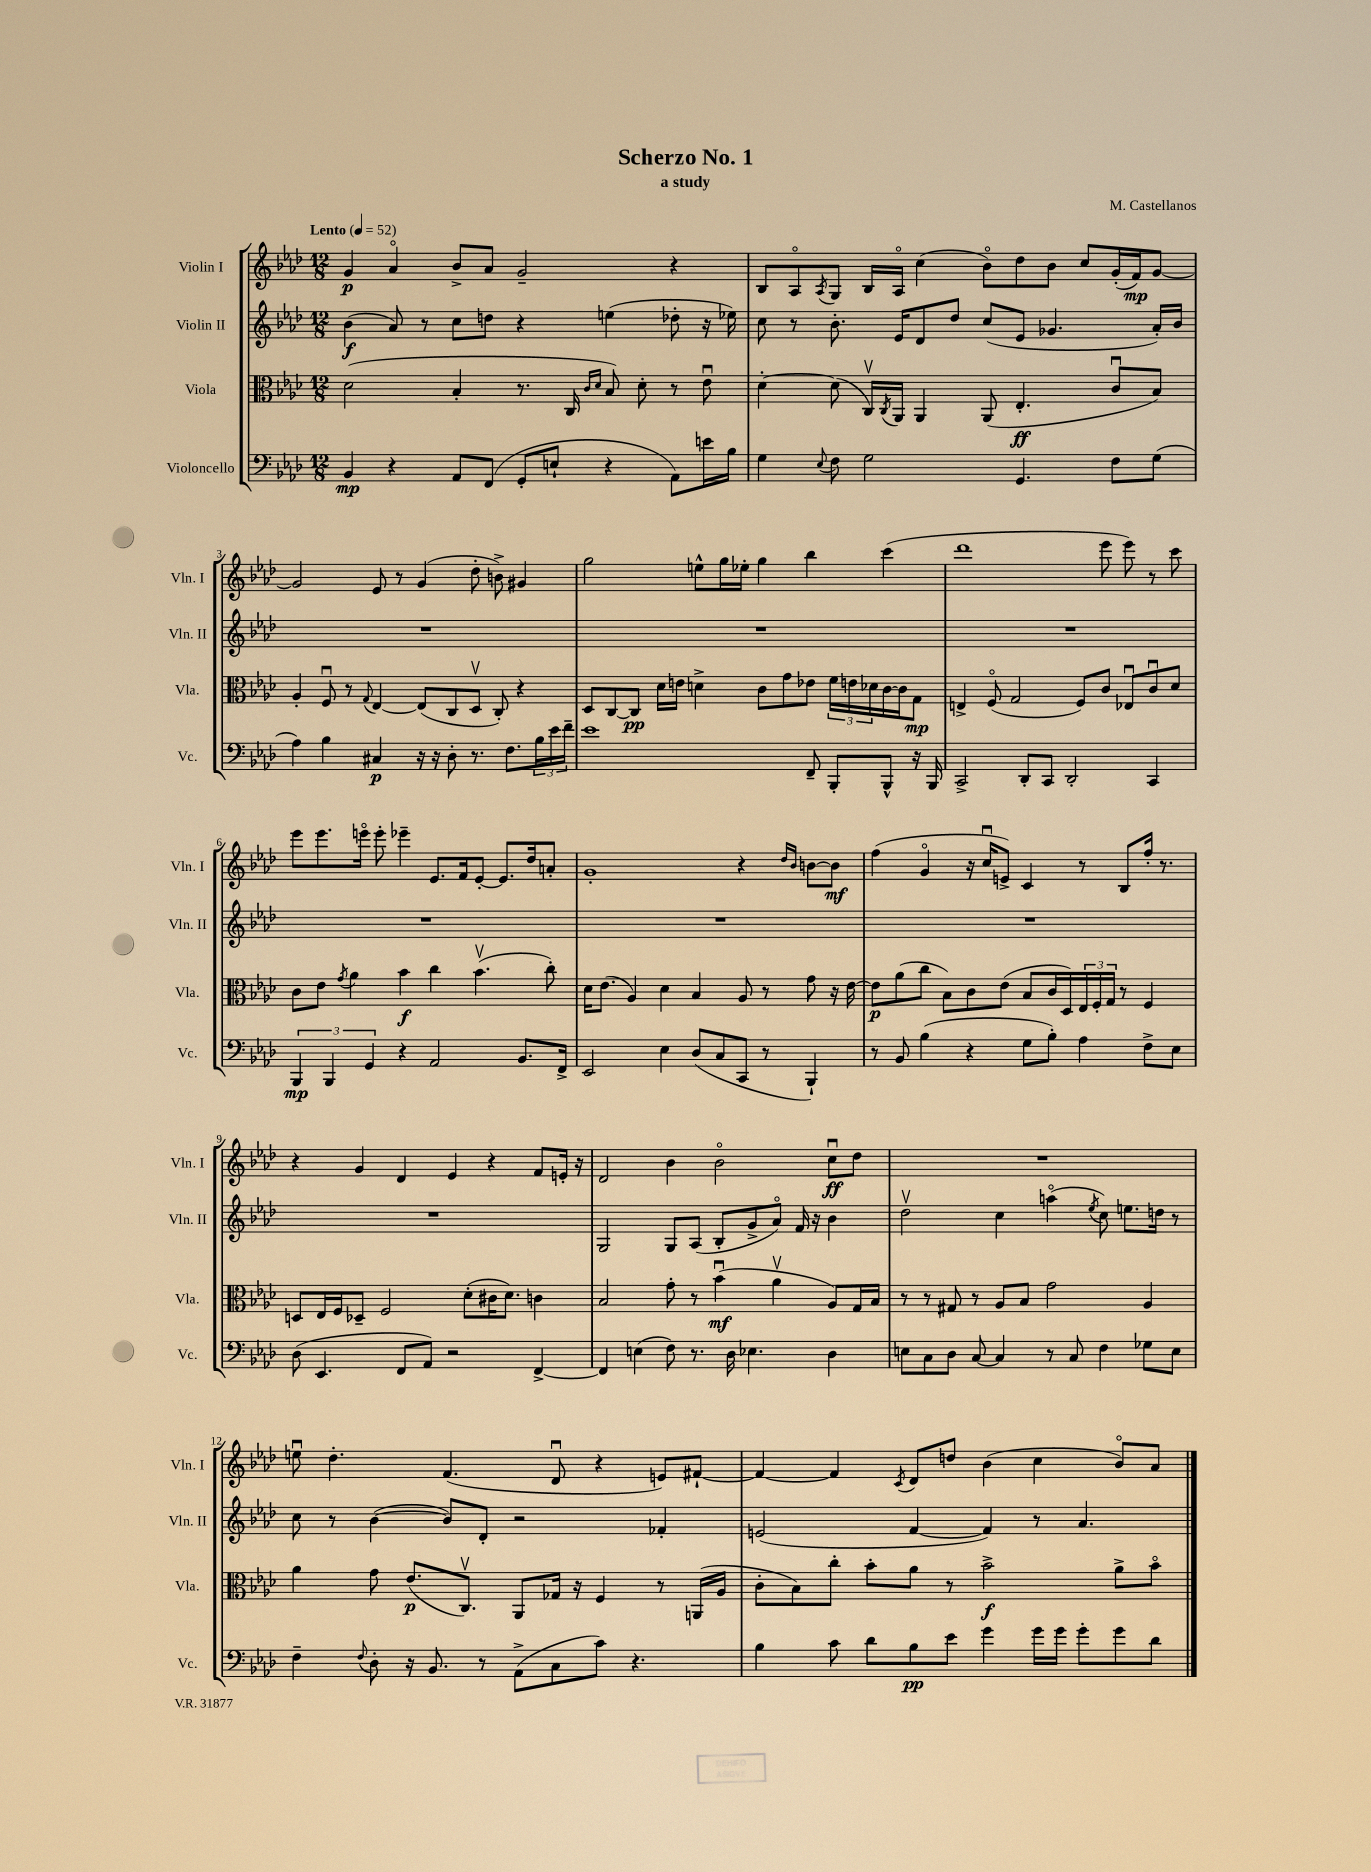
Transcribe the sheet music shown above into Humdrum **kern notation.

**kern	**kern	**kern	**kern
*staff4	*staff3	*staff2	*staff1
*clefF4	*clefC3	*clefG2	*clefG2
*k[b-e-a-d-]	*k[b-e-a-d-]	*k[b-e-a-d-]	*k[b-e-a-d-]
*M12/8	*M12/8	*M12/8	*M12/8
*MM52	*MM52	*MM52	*MM52
4BB-	(2d-	(4b-	4g
4r	.	8a-)	4a-o
.	.	8r	.
8AA-	4B-'	8cc	8b-^
(8FF	.	8dd	8a-
8GG'	8.r	4r	2g~
8E`	.	.	.
.	16C	.	.
.	16qqc	.	.
.	16qqd-	.	.
4r	8B-)	(4ee	.
.	8d-'	.	.
8AA-)	8r	8dd-'	4r
16e	8e-u	16r	.
16B-	.	16ee-)	.
=	=	=	=
4G	[4d-'	8cc	8B-
.	.	8r	8A-o
8qqE-	.	.	8qA-
8F	(8d-]	8.b-'	8G
2G	16Cv)	.	16B-
.	8qC	.	.
.	16AA-	16e-	16A-o
.	4AA-	8d-	(4cc
.	.	8dd-	.
.	(8AA-	(8cc	8b-o)
4.GG	4.E-'	8e-	8dd-
.	.	4.g-	8b-
.	.	.	8cc
8F	8cu	.	(16g'
.	.	.	16f)
(8G	8B-)	16a-')	[8g
.	.	16b-	.
=	=	=	=
4A-)	4A-'	1.r	2g]
4B-	8Fu	.	.
.	8r	.	.
.	8qqG	.	.
4C#	[4E-	.	8e-
.	.	.	8r
16r	(8E-]	.	(4g
16r	.	.	.
8D-'	8C	.	.
8.r	8D-v	.	8dd-'
.	8C')	.	8b^)
8.F	.	.	.
.	4r	.	4g#
24B-	.	.	.
24e-	.	.	.
24f~	.	.	.
=	=	=	=
1e-	8D-	1.r	2gg
.	[8C	.	.
.	8C]	.	.
.	16d-	.	.
.	16e	.	.
.	4d^	.	8ee^^
.	.	.	16gg
.	.	.	16ee-'
.	8c	.	4gg
.	8g	.	.
8FF~	8e-	.	4bb-
8BBB-'	24f	.	.
.	24e	.	.
.	24d-	.	.
8BBB-^^	[16c	.	(4ccc
.	16c]	.	.
16r	8G	.	.
16BBB-	.	.	.
=	=	=	=
2CC^	4E^	1.r	1ddd-
.	(8Fo	.	.
.	2G	.	.
8DD-'	.	.	.
8CC	.	.	.
2DD-'	.	.	.
.	8F)	.	.
.	8c	.	8eee-
.	8E-u	.	8eee-)
4CC	8cu	.	8r
.	8d-	.	8ccc
=	=	=	=
6BBB-	8c	1.r	8eee-
.	8e-	.	8.eee-
6BBB-	.	.	.
.	8qg	.	.
.	4a-	.	.
.	.	.	16eeeo
6GG	.	.	.
.	.	.	8eee'
4r	4b-	.	4eee-~
2AA-	4cc	.	8.e-
.	.	.	16f
.	(4.b-v	.	[8e-'
.	.	.	8.e-]
8.BB-	.	.	.
.	.	.	16dd-
.	8cc')	.	8a'
16FF^	.	.	.
=	=	=	=
2EE-	16d-	1.r	1g'
.	(8.e-	.	.
.	4A-)	.	.
4E-	4d-	.	.
(8D-	4B-	.	.
8C	.	.	.
8CC	8A-	.	4r
8r	8r	.	.
.	.	.	16qqdd-
.	.	.	16qqb-
4BBB-`)	8g	.	[8b
.	16r	.	8b]
.	[16e-	.	.
=	=	=	=
8r	8e-]	1.r	(4ff
8BB-	(8a-	.	.
(4B-	8cc	.	4go
.	8B-)	.	.
4r	8c	.	16r
.	.	.	16ccu
.	(8e-	.	8e^)
8G	8B-	.	4c
8B-')	16c	.	.
.	16D-)	.	.
4A-	24E-	.	8r
.	24F'	.	.
.	24G	.	.
.	8r	.	8B-
8F^	4F	.	16ff'
.	.	.	8.r
8E-	.	.	.
=	=	=	=
(8D-	8D	1.r	4r
4.EE-	16E-	.	.
.	16F	.	.
.	8D-~	.	4g
.	2F	.	.
8FF	.	.	4d-
8AA-)	.	.	.
2r	.	.	4e-
.	(8d-'	.	.
.	16c#	.	4r
.	8.d-)	.	.
[4FF^	4c	.	8f
.	.	.	16e'
.	.	.	16r
=	=	=	=
4FF]	2B-	2G	2d-
(4E	.	.	.
8F)	8g'	8G	4b-
8.r	8r	(8A-	.
.	(4b-u	8B-'	2b-o
16D-	.	.	.
4.E-	.	8g^	.
.	4a-v	8a-o)	.
.	.	16f	.
.	.	16r	.
4D-	8A-)	4b-	8ccu
.	16G	.	8dd-
.	16B-	.	.
=	=	=	=
8E	8r	2dd-v	1.r
8C	8r	.	.
8D-	8G#	.	.
[8C	8r	.	.
4C]	8A-	4cc	.
.	8B-	.	.
8r	2g	(4aao	.
8C	.	.	.
.	.	8qee-	.
4F	.	8cc)	.
.	.	8.ee	.
8G-	4A-	.	.
.	.	16dd	.
8E	.	8r	.
=	=	=	=
4F~	4a-	8cc	8eeu
.	.	8r	4.dd-'
8qqF	.	.	.
8D-'	8g	([4b-	.
16r	(8.e-	.	.
8.BB-	.	.	.
.	.	8b-])	(4.f
.	8.Cv)	.	.
8r	.	8d-'	.
(8AA-^	8AA-	2r	.
8C	16G-	.	8d-u
.	16r	.	.
8c)	4F	.	4r
4.r	.	.	.
.	8r	4f-'	8e)
.	(16AA	.	[8f#`
.	16A-	.	.
=	=	=	=
4B-	8c'	(2e	4f#_
.	8B-)	.	.
8c	8cc'	.	4f#]
8d-	8b-'	.	.
.	.	.	8qc
8B-	8a-	[4f	8d-
8e-	8r	.	8dd
4g	2b-^	4f])	(4b-
16g	.	8r	4cc
16g	.	.	.
8g'	.	4.a-	.
8g	8a-^	.	8b-o)
8d-	8b-o	.	8a-
==	==	==	==
*-	*-	*-	*-
